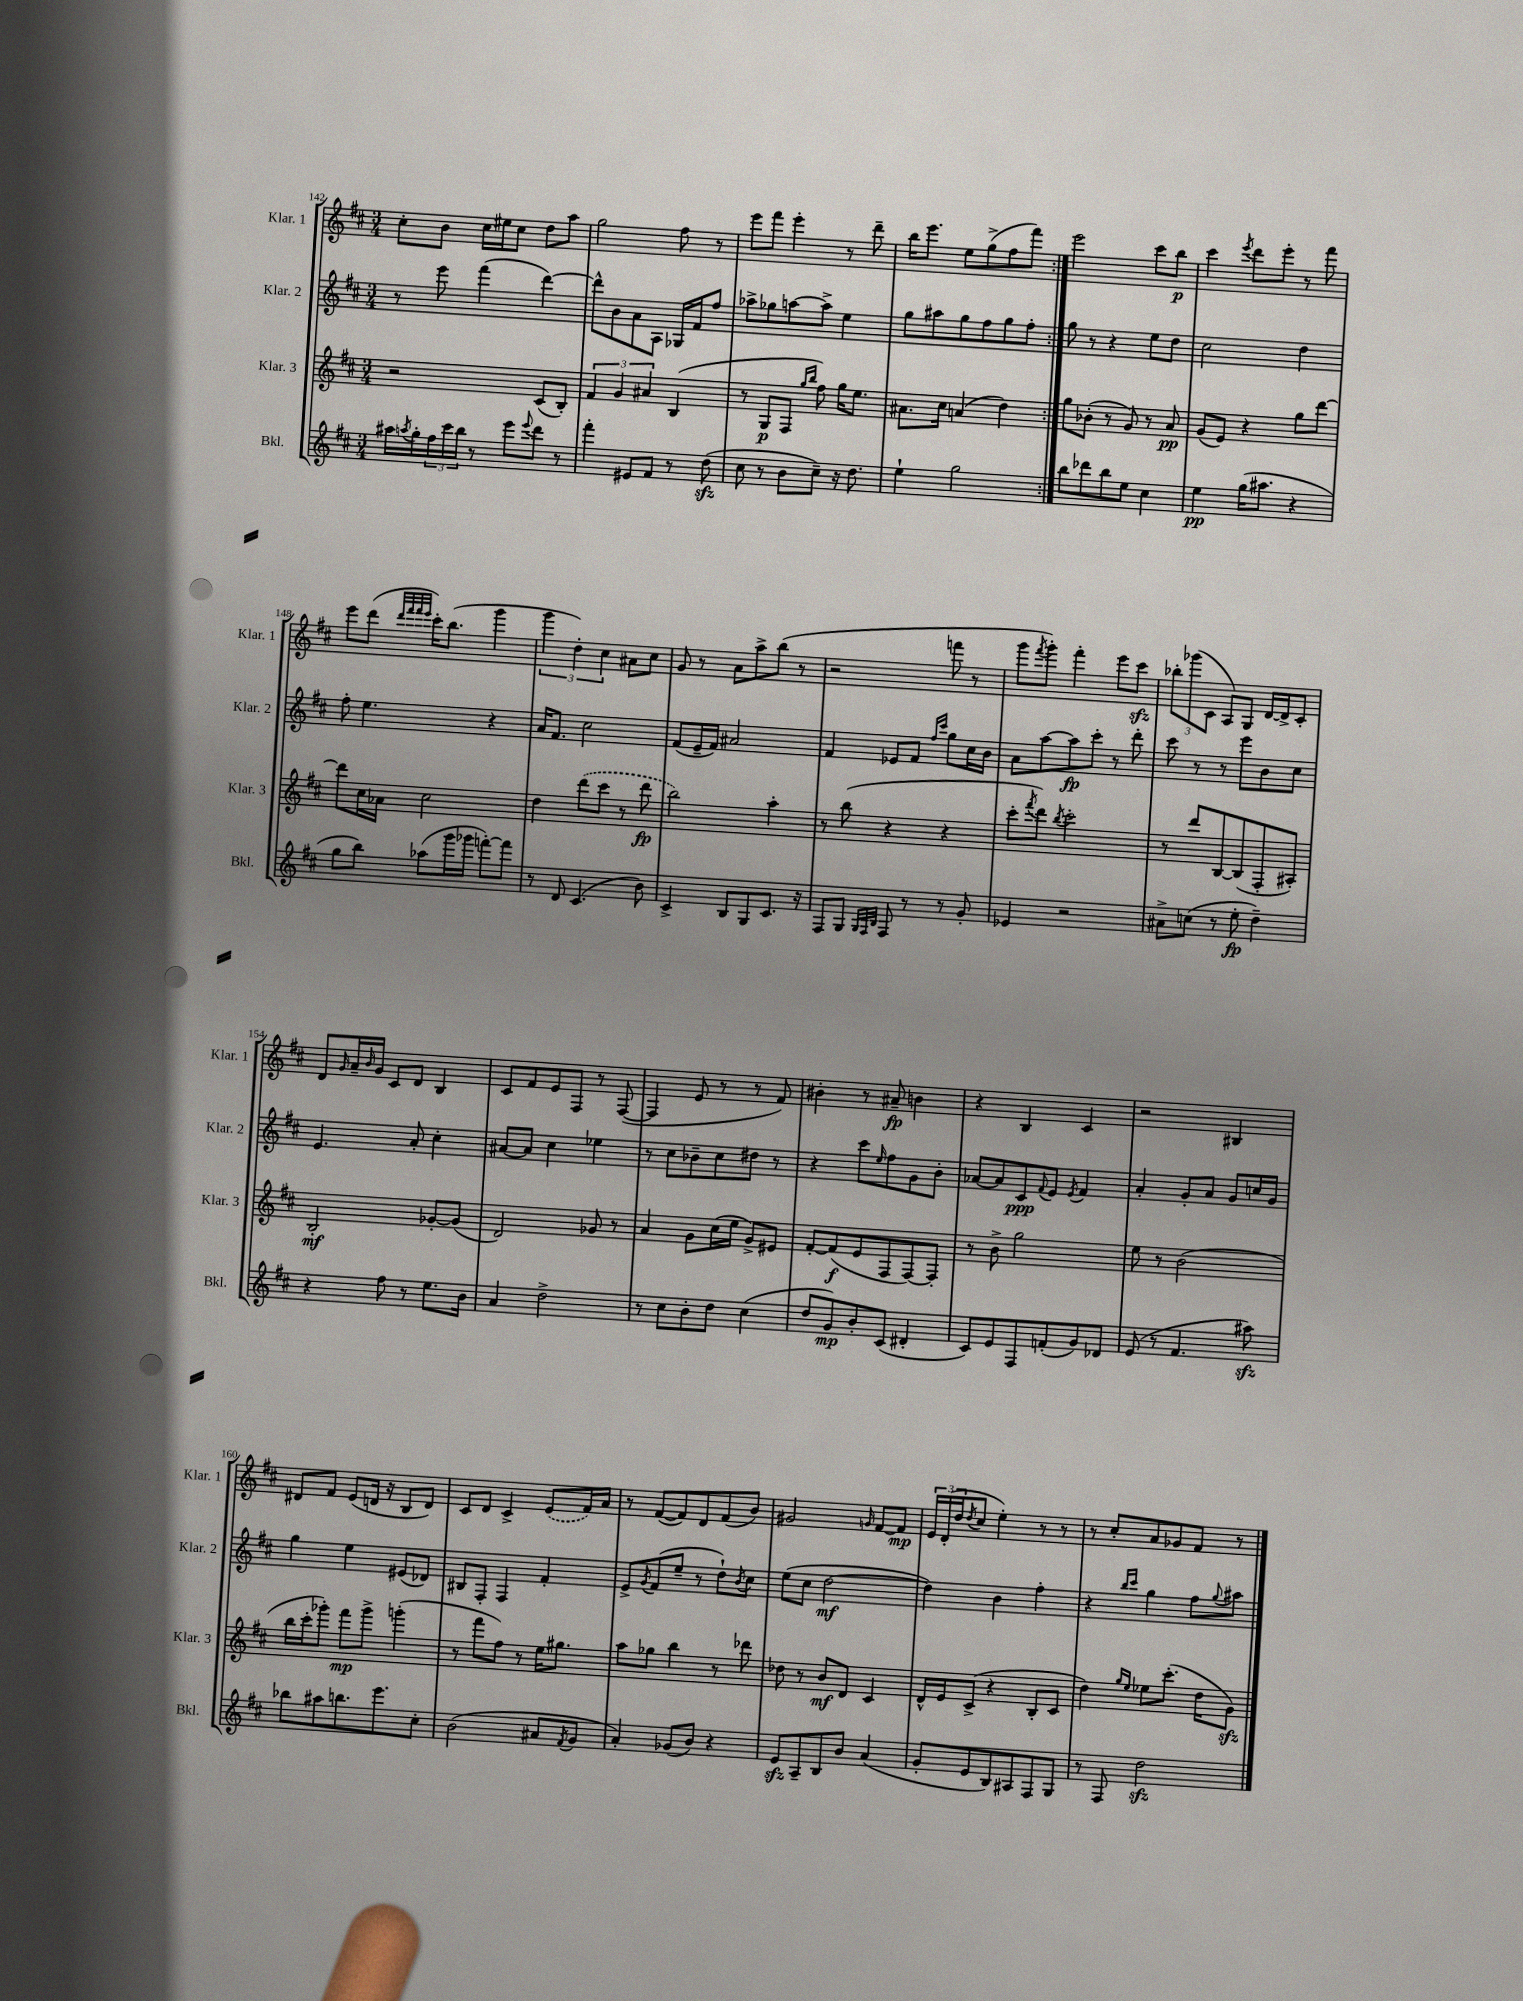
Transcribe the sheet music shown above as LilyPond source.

<<
\new StaffGroup <<
\new Staff = "s0" \with { instrumentName = "Klar. 1" shortInstrumentName = "Klar. 1" } {
    \clef treble \key d \major \numericTimeSignature \time 3/4
    \repeat volta 2 { cis''8-. b'8 cis''16 eis''16 cis''8 d''8 a''8 |
    g''2 fis''8 r8 |
    e'''8 fis'''8 e'''4-. r8 d'''8-- |
    b''16 e'''8. e''8 g''8->( fis''8 fis'''8) | }
    e'''2 cis'''8 b''8\p |
    cis'''4 \acciaccatura { e'''8 } d'''8 e'''8-. r8 fis'''8 |
    e'''8 d'''8( \grace { d'''32 fis'''32 fis'''32 e'''32 } cis'''16-.) b''8.( g'''4 |
    \tuplet 3/2 { g'''4 d''4-.) cis''4 } ais'8 cis''8 |
    g'8 r8 a'8 a''8-> b''8( r8 |
    r2 f'''8 r8 |
    g'''8 \acciaccatura { fis'''8 } g'''8-.) fis'''4-. e'''8 cis'''8\sfz |
    \tuplet 3/2 { bes''8-. ges'''8( cis'8 } a8) g8 d'16~ d'16-> cis'8-. |
    d'8 \grace { g'16 } a'16-- \grace { b'16 } g'16 cis'8 d'8 b4 |
    cis'8 fis'8 e'8 fis8 r8 fis8~( |
    fis4 e'8 r8 r8 fis'8) |
    bis'4-. r8 ais'8--\fp b'4 |
    r4 b4 cis'4 |
    r2 bis4 |
    dis'8 fis'8 e'8( d'16 r16 b8 d'8) |
    cis'8 d'8 cis'4-> \once \slurDashed e'8( fis'16) a'16 |
    r8 fis'8~( fis'8) d'8 fis'8( b'8) |
    gis'2 \grace { g'16 } fis'8~ fis'8\mp |
    \tuplet 3/2 { e'16 d'16-.( d''16 } \acciaccatura { d''8 } cis''8 e''4-.) r8 r8 |
    r8 cis''8-. a'8 ges'8 fis'8 r8 \bar "|." |
}
\new Staff = "s1" \with { instrumentName = "Klar. 2" shortInstrumentName = "Klar. 2" } {
    \clef treble \key d \major \numericTimeSignature \time 3/4
    \repeat volta 2 { r8 e'''8 fis'''4( d'''4~) |
    d'''8-^ b'8 a'8 a8 ges16 fis'16 fis''8 |
    aes''8-> ges''8 a''8~ a''8-> e''4 |
    g''8 ais''8 g''8 fis''8 g''8 fis''8-. | }
    g''8 r8 r4 e''8 d''8 |
    cis''2 d''4 |
    fis''8-. e''4. r4 |
    a'16 fis'8. cis''2 |
    fis'8( e'16-- fis'16) ais'2 |
    fis'4 ees'8 fis'8 \grace { fis''16 cis'''16 } g''8 cis''16 b'16 |
    a'8 a''8~ a''8\fp cis'''8-. r8 d'''8-. |
    cis'''8 r8 r8 e'''8 b'8 cis''8 |
    e'4. a'8-. cis''4-. |
    ais'8~ ais'8 cis''4 ees''4 |
    r8 cis''8 bes'8-- cis''8 dis''8 r8 |
    r4 cis'''8 \grace { e''16 } fis''8 g'8 b'8-. |
    aes'8~ aes'8 cis'8\ppp \appoggiatura { fis'8 } e'8 \acciaccatura { e'8 } fis'4 |
    a'4-. g'8-. a'8 g'8 c''16 g'16 |
    g''4 e''4 eis'8( des'8) |
    bis8 fis8-. fis4 fis'4-. |
    e'8-> \acciaccatura { g'8 } fis'8( e''8-- r8 d''8-!) \acciaccatura { b'8 } cis''8 |
    e''8( cis''8 d''2~\mf |
    d''4) b'4 fis''4-. |
    r4 \grace { b''16 cis'''16 } g''4 fis''8 \appoggiatura { g''8 } ais''8 \bar "|." |
}
\new Staff = "s2" \with { instrumentName = "Klar. 3" shortInstrumentName = "Klar. 3" } {
    \clef treble \key d \major \numericTimeSignature \time 3/4
    \repeat volta 2 { r2 cis'8( b8-.) |
    \tuplet 3/2 { fis'4 g'4 ais'4 } b4( |
    r8 g8\p fis8 \grace { g''16 b''16 } fis''8) g''16 e''8. |
    ais'8. cis''16 a'4( d''4) | }
    g''8 bes'8-.( r8 g'8) r8 a'8\pp |
    g'8( e'8) r4 g''8 d'''8~ |
    d'''8 cis''16 aes'16 cis''2 |
    d''4 \once \slurDashed d'''8( cis'''8 r8 d'''8\fp |
    b''2) a''4-. |
    r8 b''8( r4 r4 |
    cis'''8-. \acciaccatura { fis'''8 } d'''8) \acciaccatura { b''8 } cis'''2-. |
    r8 d'''8 b8~ b8( fis8-. ais8-.) |
    b2-.\mf ges'8~-. ges'8( |
    d'2) ges'8 r8 |
    a'4 g'8 cis''16( e''16 g'8->) eis'8 |
    fis'8~-. fis'8\f( e'8 fis8 fis8~) fis8-. |
    r8 b'8-> g''2 |
    e''8 r8 b'2( |
    b''16 cis'''16-. ges'''8-.) fis'''8\mp ges'''8-> g'''4-.( |
    r8 fis'''8 fis''8) r8 e''16 gis''8. |
    a''8 ges''8 b''4 r8 des'''8 |
    des''8 r8 b'8\mf d'8 cis'4 |
    d'16-^ e'16 cis'8->( r4 b8-. cis'8 |
    d''4) \grace { g''16 e''16 } ees''8 cis'''8.-.( d''16 g'8\sfz) \bar "|." |
}
\new Staff = "s3" \with { instrumentName = "Bkl." shortInstrumentName = "Bkl." } {
    \clef treble \key d \major \numericTimeSignature \time 3/4
    \repeat volta 2 { ais''16 \acciaccatura { a''8 } g''16-. \tuplet 3/2 { fis''16 cis'''16 b''16 } r8 e'''8 \appoggiatura { e'''8 } d'''8 r8 |
    fis'''4-. eis'8 fis'8 r8 d''8\sfz( |
    cis''8 r8 b'8 cis''8--) r16 d''8. |
    e''4-! g''2 | }
    b''8 des'''8 b''8 e''8 cis''4 |
    e''4\pp g''16( ais''8. r4 |
    g''8 b''8) aes''8( g'''16 ges'''16 f'''8~-.) f'''8 |
    r8 d'8 cis'4.( b'8) |
    cis'4-> b8 g8 cis'8. r16 |
    fis8 g8 \grace { g32 fis32 b32 } fis8 r8 r8 g'8-. |
    ees'4 r2 |
    ais'8-> c''8( r8 e''8-.\fp d''4--) |
    r4 fis''8 r8 e''8. b'16 |
    a'4 d''2-> |
    r8 cis''8 b'8-. d''8 cis''4( |
    d''8 g'8\mp) b'8-. cis'8( dis'4-. |
    cis'8) e'8 fis8 f'8-.( g'8) des'8 |
    e'8( r8 fis'4. ais''8\sfz) |
    bes''8 ais''8 b''8. e'''8. cis''8-. |
    b'2( ais'8 \acciaccatura { fis'8 } g'8 |
    a'4-.) ges'8( b'8) r4 |
    e'8\sfz a8-- b8 b'8 a'4( |
    g'8-. e'8 b8) ais8 fis8 g8 |
    r8 fis8 d''2\sfz \bar "|." |
}
>>
>>
\layout { \context { \Score currentBarNumber = #142 } }
